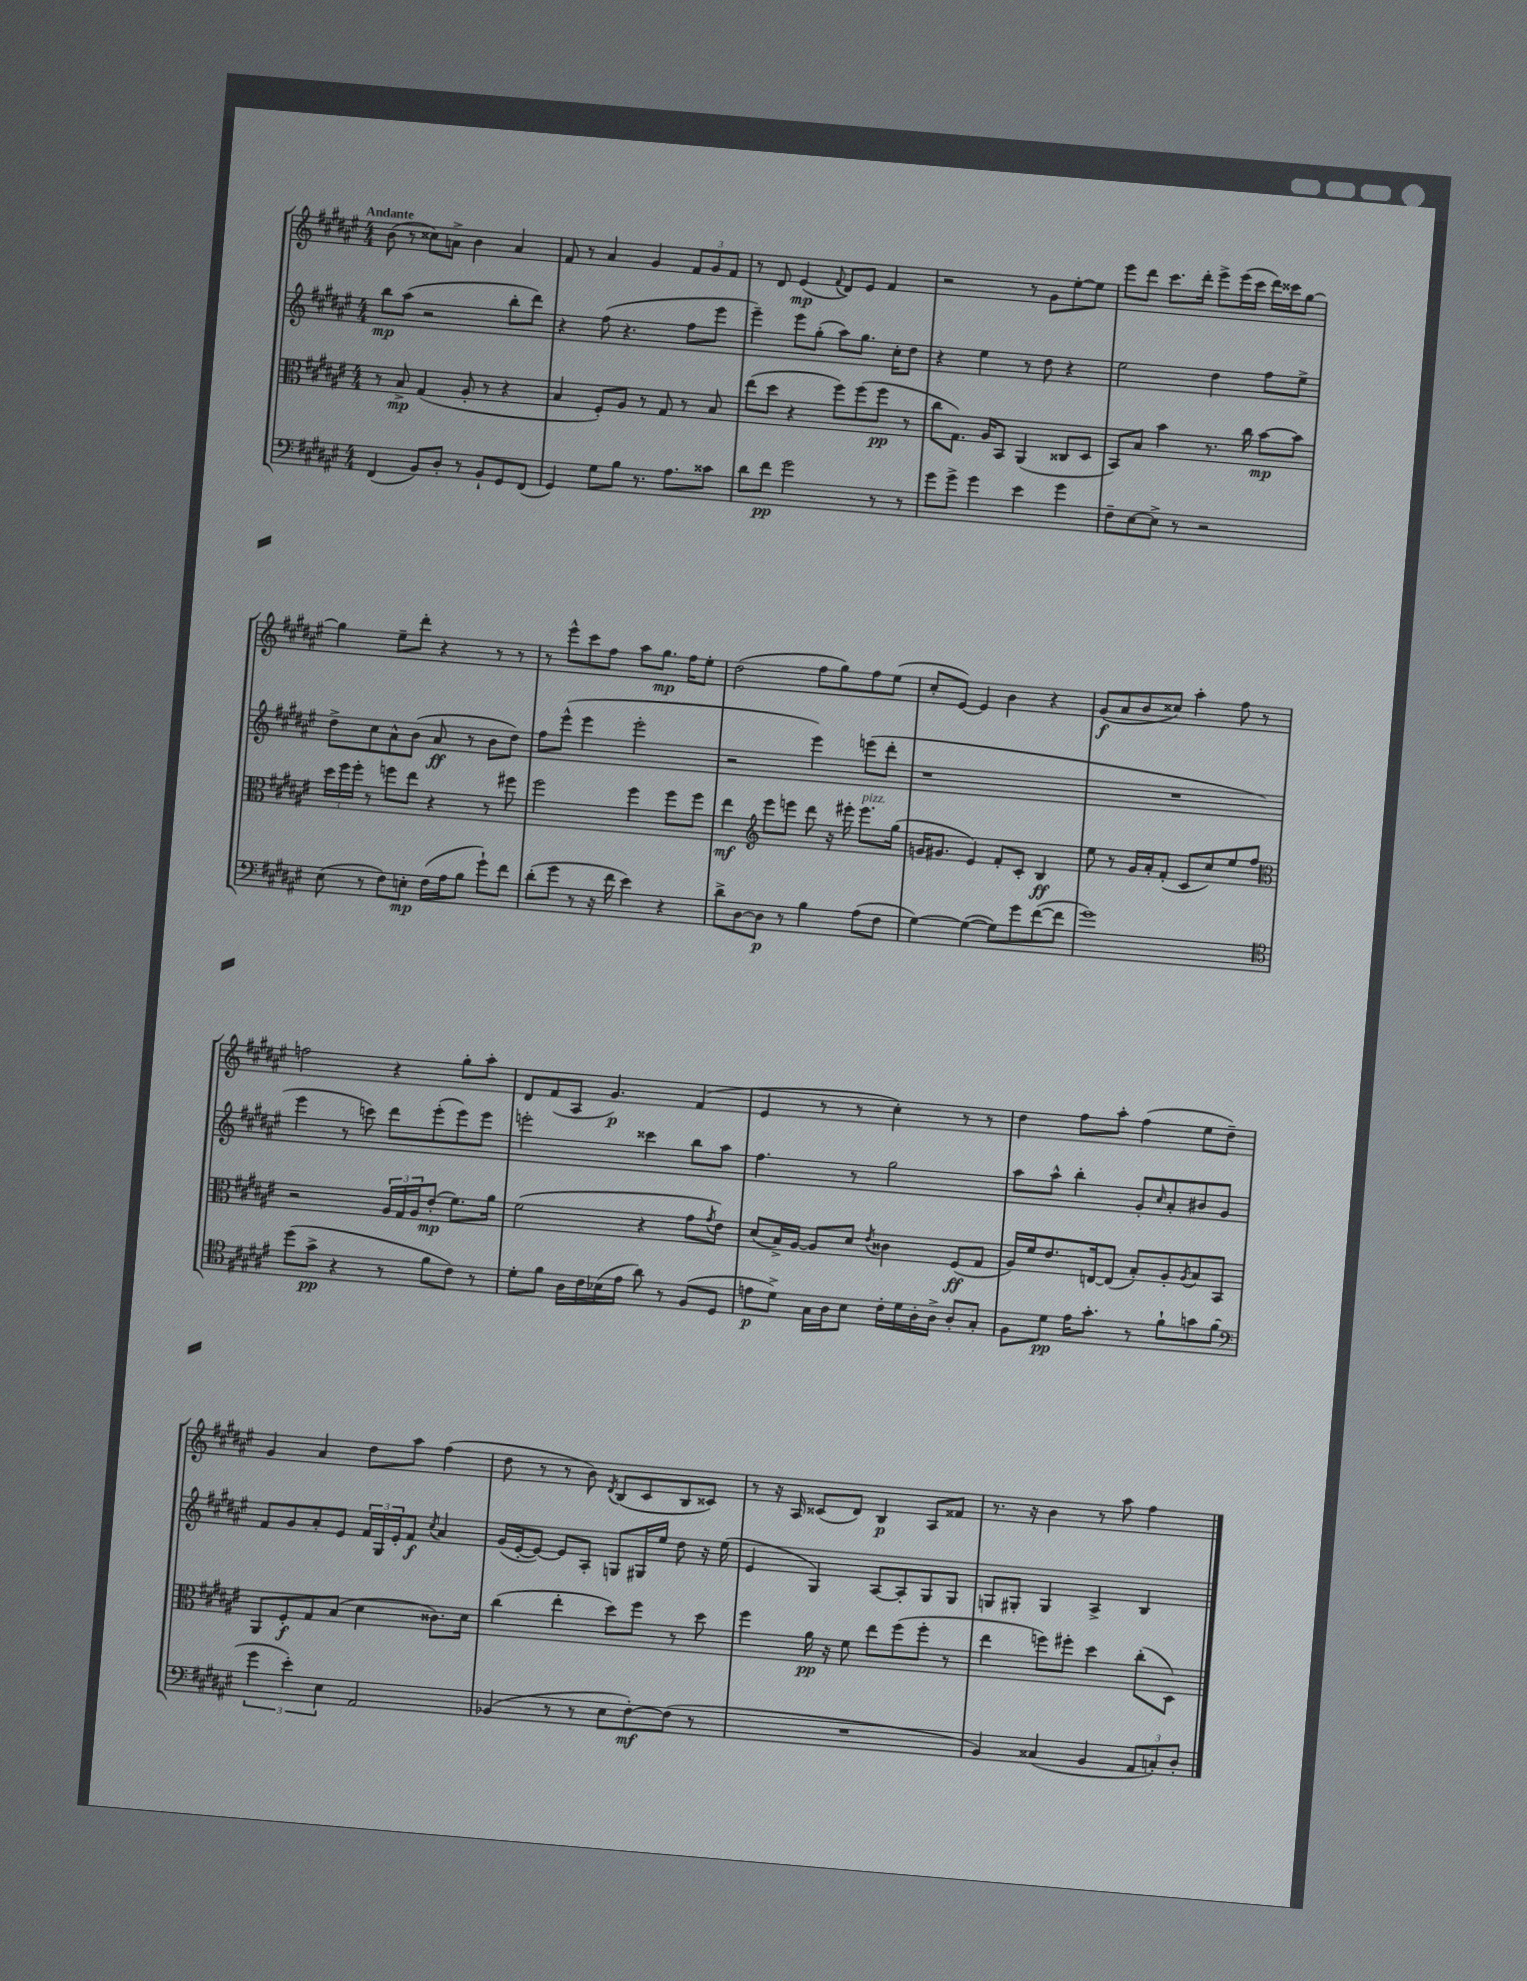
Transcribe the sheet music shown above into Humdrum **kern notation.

**kern	**kern	**kern	**kern
*staff4	*staff3	*staff2	*staff1
*clefF4	*clefC3	*clefG2	*clefG2
*k[f#c#g#d#a#e#]	*k[f#c#g#d#a#e#]	*k[f#c#g#d#a#e#]	*k[f#c#g#d#a#e#]
*M4/4	*M4/4	*M4/4	*M4/4
(4FF#	8r	8bb	(8b
.	8B^	(8aa#	8r
8BB)	(4G#	2r	8cc##)
8D#'	.	.	8a^
8r	8A#'	.	4b
8BB`	8r	.	.
8GG#	4r	8bb'	4a
(8FF#	.	8ddd#)	.
=	=	=	=
4GG#)	4B	4r	8f#
.	.	.	8r
8G#	8F#')	(8ff#	4a#
8B	8A#	4.r	.
8.r	8r	.	4g#
.	8G#	.	.
8.A#	.	.	.
.	8r	8ff#	12f#
.	.	.	12g#
8c##	8B	8eee#	.
.	.	.	12f#
=	=	=	=
8d#	(8ee#	4eee#~)	8r
8f#	8dd#	.	8d#
2g#	4r	8eee#	(4e#
.	.	(8gg#'	.
.	.	.	8qqf#
.	8ff#)	8aa#)	8d#)
.	(8ff#	8.gg#	8e#
8r	8ff#	.	4f#
.	.	16cc#'	.
8r	8r	8dd#	.
=	=	=	=
8g#	8cc#	4r	2r
8g#^	8.G#)	.	.
4g#	.	4ee#	.
.	16A#	.	.
.	8BB	.	.
4e#	(4AA#	8r	8r
.	.	8dd#	8g#
4g#	8C##	4r	[8ee#'
.	8D#	.	8ee#]
=	=	=	=
8F#~	8BB)	2ee#	8eee#
[8E#	8B	.	8ddd#
8E#^]	4b	.	8.ccc#
8r	.	.	.
.	.	.	16ddd#'
2r	8.r	4dd#	8eee#^
.	.	.	(16eee#
.	16cc#	.	16ccc#
.	[8b	8ff#	16ddd#)
.	.	.	16ccc##
.	8b]	8ee#^	[8gg#
=	=	=	=
(8E#	24dd#	8dd#^	4gg#]
.	24ff#	.	.
.	24ff#'	.	.
8r	8r	8cc#	.
8F#)	8ff	8a#^^	8ee#~
8E'	8ee#	(8b	8ddd#'
(16F#	4r	8a#	4r
16A#	.	.	.
8B	.	8r	.
8g#`)	8r	8b	8r
8f#	8ff#	8dd#)	8r
=	=	=	=
(8d#'	2ff#	8ff#	8r
8g#	.	(8eee#^^	8eee#^^
8r	.	4eee#	8ccc#
16r	.	.	8ff#
16f#	.	.	.
4e#)	4ff#	2eee#'	8aa#
.	.	.	8.gg#
4r	8ff#	.	.
.	.	.	16ff#
.	8ff#	.	8ee#'
=	=	=	=
8d#^	4ee#	2r	(2dd#
[8D#	.	.	.
*	*clefG2	*	*
8D#]	8eee#	.	.
8r	8eee	.	.
4B	8ddd#	4eee#)	8ff#
.	16r	.	8gg#)
.	16eee#'	.	.
(8A#	8.eee#	(8eee	8ff#
8F#	.	8ddd#'	(8ee#
.	(16gg#	.	.
=	=	=	=
[4G#)	16g	1r	8cc#'
.	8.g#	.	.
.	.	.	[8e#)
(4G#_	4e#)	.	4e#]
8G#])	8f#'	.	4b
8g#	8c#'	.	.
([8f#	4B	.	4r
8f#]	.	.	.
=	=	=	=
1g#)	8ee#	1r	(8g#
.	8r	.	8a#
.	16g#	.	8b
.	16a#'	.	.
.	(8f#'	.	8cc##)
.	8c#	.	4aa#'
.	8cc#)	.	.
.	8ee#	.	8ff#
.	8ff#	.	8r
=	=	=	=
*clefC4	*clefC3	*	*
(8dd#	2r	4eee#	2ff
8g#^	.	.	.
4r	.	8r	.
.	.	8ccc)	.
8r	24A#	8ddd#	4r
.	24G#	.	.
.	24A#	.	.
8f#	(8e#'	(8eee#'	.
8c#)	8.f#)	8eee#)	8gg#'
8r	.	8eee#	8aa#'
.	16a#	.	.
=	=	=	=
8d#'	(2f#	2eee'	8d#
8f#	.	.	(8f#
16A#	.	.	8A#
16c#	.	.	.
(16B-	.	.	4.g#)
16e#	.	.	.
8a#)	4r	4ccc##	.
8r	.	.	.
(8F#	8g#	8bb	(4f#
.	8qg#	.	.
8D#	8e#)	8aa#	.
=	=	=	=
8e	(8d#	4.ff#	4e#
8d#^)	16B^)	.	.
.	[16A#	.	.
16G#	8A#]	.	8r
16A#	.	.	.
8B	8d#	8r	8r
.	8qe#	.	.
16c#'	4c##	2gg#	4cc#')
16d#	.	.	.
16A#'	.	.	.
16A#^	.	.	.
8A#'	(8F#	.	8r
8G#'	8G#	.	8r
=	=	=	=
8F#	16A#)	8aa#	4dd#
.	16f#	.	.
8d#	8.e#	8aa#^^	.
16e#	.	4bb'	8ff#
8.g#'	[16E	.	.
.	(8E]	.	8aa#'
8r	8B')	8g#'	(4ff#
.	.	16qqcc#	.
8f#`	8A#'	8a#'	.
.	8qA#	.	.
8g	8B	8b#	8ee#
(8f#	8BB	8g#	8dd#~)
=	=	=	=
*clefF4	*	*	*
6g#	8AA#	8f#	4g#
.	8F#'	8g#	.
6e#')	.	.	.
.	8G#	8a#'	4a#
6E#	.	.	.
.	(8B	8e#	.
2AA#	4d#	24f#	8dd#
.	.	24G#	.
.	.	24e#'	.
.	.	8f#	8aa#
.	.	8qcc#	.
.	8.c##)	4a#	(4ff#
.	16d#	.	.
=	=	=	=
(4BB-	(4cc#	(16g#	8dd#
.	.	[16e#'	.
.	.	8e#_)	8r
8r	4ee#'	8e#]	8r
8r	.	8A#'	8b)
.	.	.	8qd#
8E#	8dd#)	8G	(8B
[8F#')	8ff#	16G#	8c#
.	.	16ee#	.
(8F#]	8r	8dd#	8B
8r	8dd#	16r	8c##)
.	.	(16ee#	.
=	=	=	=
1r	4ff#	4e#	8r
.	.	.	16r
.	.	.	16A#
.	16a#	4G#)	(8c##
.	16r	.	.
.	8f#	.	8d#)
.	8ee#	[8A#	4B
.	(8ff#	8A#']	.
.	8ff#'	8G#	8A#
.	8r	8G#	8f##
=	=	=	=
4BB)	4ee#	8G	8.r
.	.	8G#'	.
.	.	.	16r
(4C##	8ff)	4G#	4b
.	8ff#'	.	.
4BB	4dd#	4A#^	8r
.	.	.	8aa#
12AA#	(8cc#'	4B	4ff#
12C')	.	.	.
.	8D#)	.	.
12D#'	.	.	.
==	==	==	==
*-	*-	*-	*-
